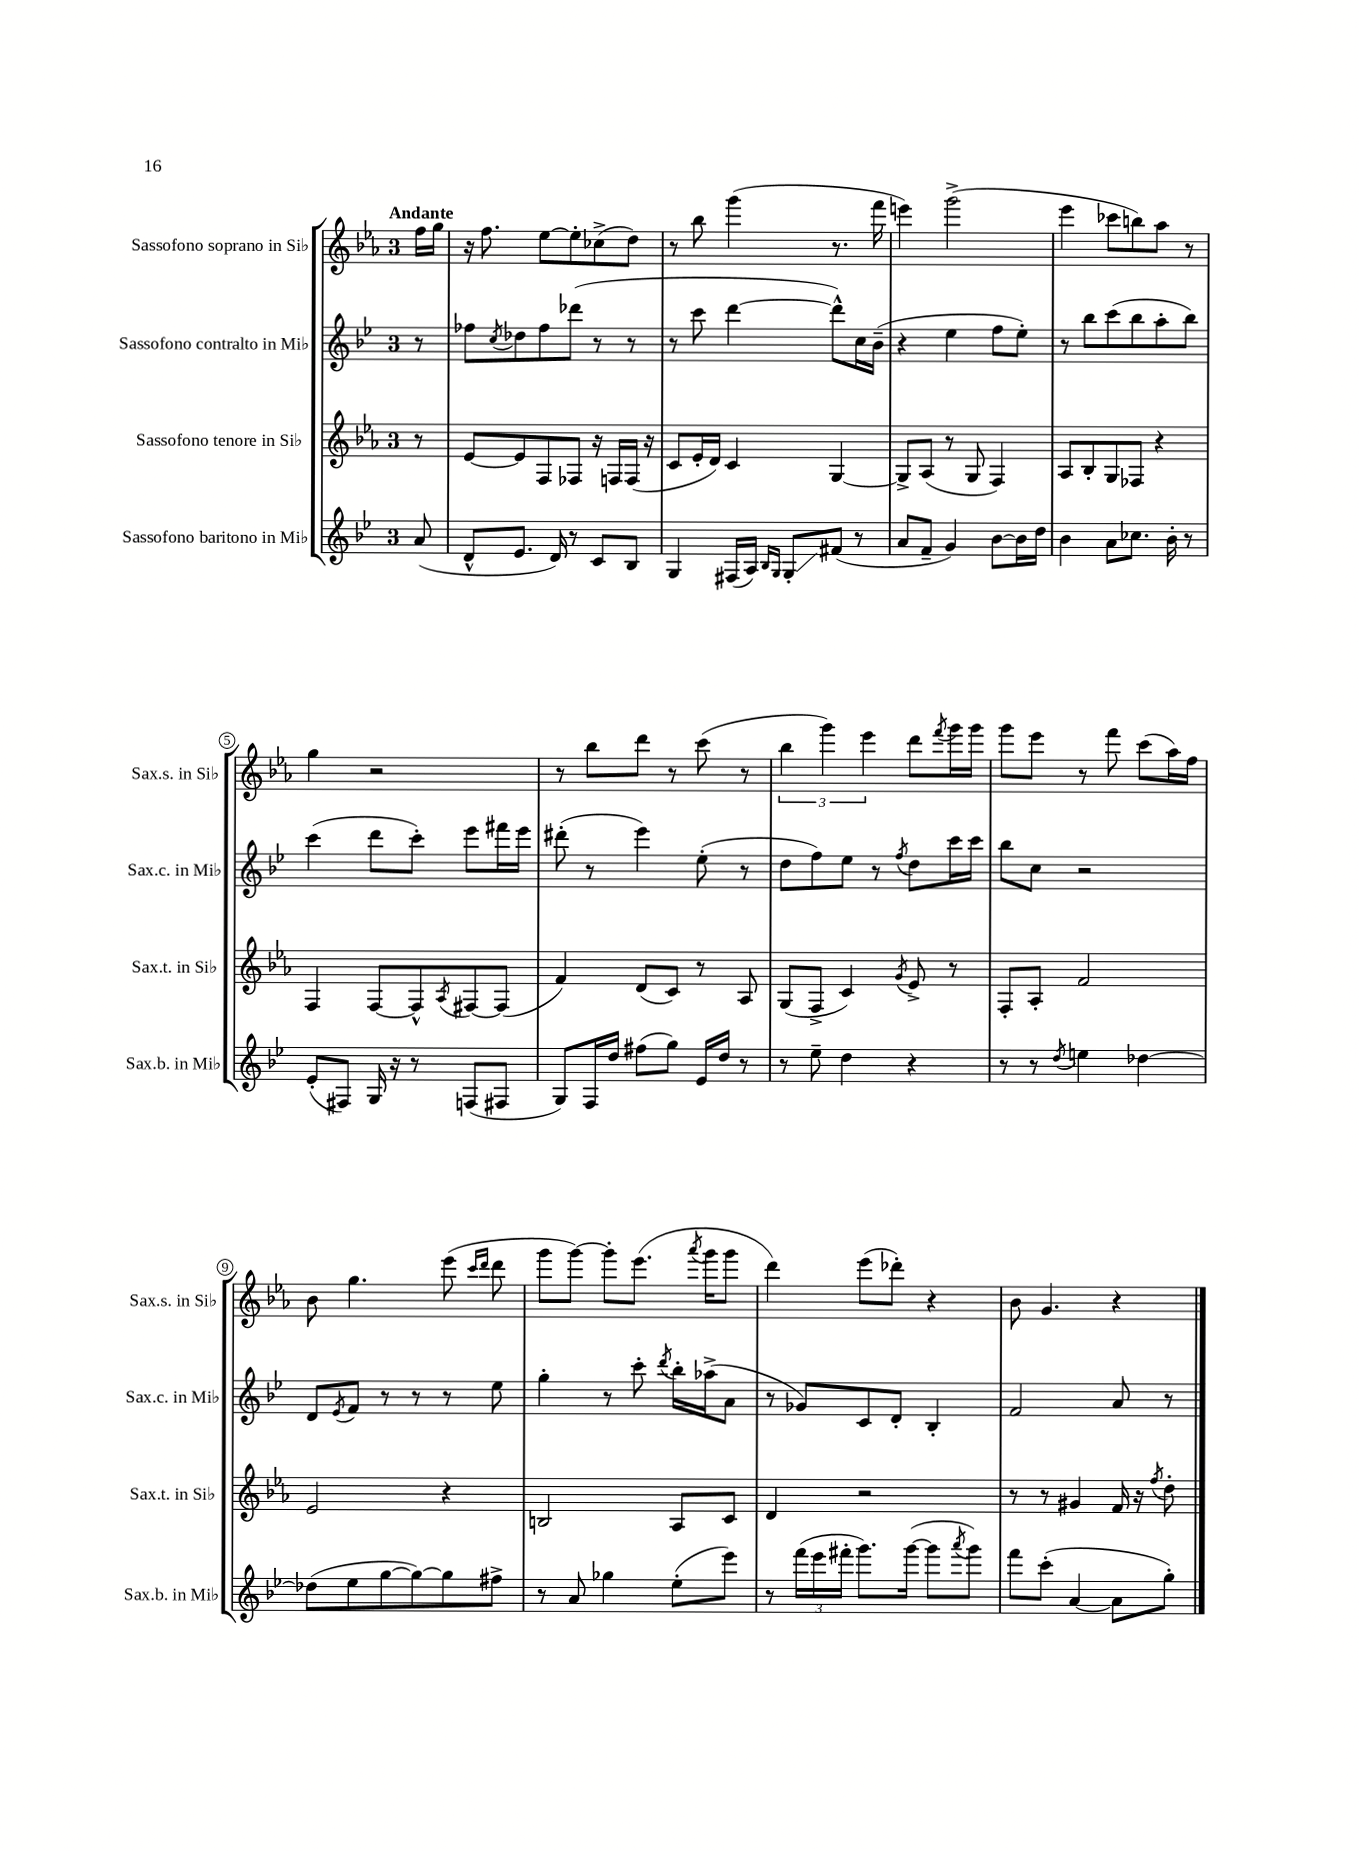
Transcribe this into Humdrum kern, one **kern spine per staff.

**kern	**kern	**kern	**kern
*staff4	*staff3	*staff2	*staff1
*clefG2	*clefG2	*clefG2	*clefG2
*k[b-e-]	*k[b-e-a-]	*k[b-e-]	*k[b-e-a-]
*M3/4	*M3/4	*M3/4	*M3/4
(8a/	8r	8r	16ff\LL
.	.	.	16gg\JJ
=	=	=	=
8d^^/L	[8e-/L	8ff-\L	16r
.	.	.	8.ff\
.	.	8qcc/	.
8.e-/J	8e-/]	8dd-\	.
.	8F/	8ff-\	[8ee-\L
16d/)	.	.	.
8r	8F-/J	(8ddd-\J	8ee-'\]
8c/L	16r	8r	(8cc-^\
.	16F/LL	.	.
8B-/J	(16F/JJ	8r	8dd\J)
.	16r	.	.
=	=	=	=
4G/	8c/L	8r	8r
.	16e-'/L	8ccc\	8bb-\
.	16d/JJ)	.	.
(16F#/LL	4c/	[4ddd\	(4ggg\
16A/JJ)	.	.	.
16qqB-/LL	.	.	.
16qqG/JJ	.	.	.
8G'/L	.	.	.
(8f#/J	[4G/	8ddd^^\]L)	8.r
8r	.	16cc\L	.
.	.	(16b-~\JJ	16fff\
=	=	=	=
8a/L	8G^/]L	4r	4eee\)
8f~/J	(8A-/J	.	.
4g/)	8r	4ee-\	(2ggg^\
.	8G/	.	.
[8b-\L	4F/)	8ff\L	.
16b-\]L	.	8ee-'\J)	.
16dd\JJ	.	.	.
=	=	=	=
4b-\	8A-/L	8r	4eee-\
.	8B-'/	8bb-\L	.
8a\L	8G/	(8ccc\	8ccc-\L
8.cc-\J	8F-/J	8bb-\	8bb\)
.	4r	8aa'\	8aa-\J
16b-'\	.	.	.
8r	.	8bb-\J)	8r
=	=	=	=
(8e-'/L	4F/	(4ccc\	4gg\
8F#/J)	.	.	.
16G/	[8F/L	8ddd\L	2r
16r	.	.	.
8r	8F^^/]	8ccc'\J)	.
.	8qA-/	.	.
(8F/L	[8F#/	8eee-\L	.
8F#/J	(8F#/]J	16fff#\L	.
.	.	16eee-\JJ	.
=	=	=	=
8G/L)	4f/)	(8ddd#'\	8r
16F/L	.	8r	8bb-\L
16dd/JJ	.	.	.
(8ff#\L	(8d/L	4eee-\)	8ddd\J
8gg\J)	8c/J)	.	8r
16e-/LL	8r	(8ee-'\	(8ccc\
16dd/JJ	.	.	.
8r	8A-/	8r	8r
=	=	=	=
8r	(8G/L	8dd\L	6bb-\
8ee-~\	8F^/J	8ff\)	.
.	.	.	6ggg\)
4dd\	4c/)	8ee-\J	.
.	.	.	6eee-\
.	.	8r	.
.	8qg/	8qff/	.
4r	8e-^/	8dd\L	8ddd\L
.	.	.	8qfff/
.	8r	16ccc\L	16ggg\L
.	.	16ccc\JJ	16ggg\JJ
=	=	=	=
8r	8F'/L	8bb-\L	8ggg\L
8r	8A-'/J	8cc\J	8eee-\J
8qdd/	.	.	.
4ee\	2f/	2r	8r
.	.	.	8fff\
[4dd-\	.	.	(8ccc\L
.	.	.	16aa-\L)
.	.	.	16ff\JJ
=	=	=	=
(8dd-\]L	2e-/	8d/L	8b-\
.	.	8qe-/	.
8ee-\	.	8f/J	4.gg\
[8gg\	.	8r	.
8gg\_)	.	8r	.
8gg\]	4r	8r	(8eee-\
.	.	.	16qqccc/LL
.	.	.	16qqddd/JJ
8ff#^\J	.	8ee-\	8ddd\
=	=	=	=
8r	2B/	4gg'\	8ggg\L
8a/	.	.	[8ggg\J)
4gg-\	.	8r	8ggg'\]L
.	.	8ccc'\	(8.eee-\J
.	.	8qddd/	.
(8ee-'\L	8A-/L	16bb-'\LL	.
.	.	.	8qaaa-/
.	.	(16aa-^\J	16ggg\LK
8eee-\J)	8c/J	8a\J	8ggg\J
=	=	=	=
8r	4d/	8r	4ddd\)
(24fff\LL	.	8g-/L)	.
24eee-\	.	.	.
24fff#'\JJ	.	.	.
8.ggg\L)	2r	8c/	(8eee-\L
.	.	8d'/J	8ddd-'\J)
([16ggg\Jk	.	.	.
8ggg\]L	.	4B-'/	4r
8qaaa/	.	.	.
8ggg\J)	.	.	.
=	=	=	=
8fff\L	8r	2f/	8b-\
(8ccc'\J	8r	.	4.g/
[4a/	4g#/	.	.
8a\]L	16f/	8a/	4r
.	16r	.	.
.	8qff/	.	.
8gg'\J)	8dd'\	8r	.
==	==	==	==
*-	*-	*-	*-
